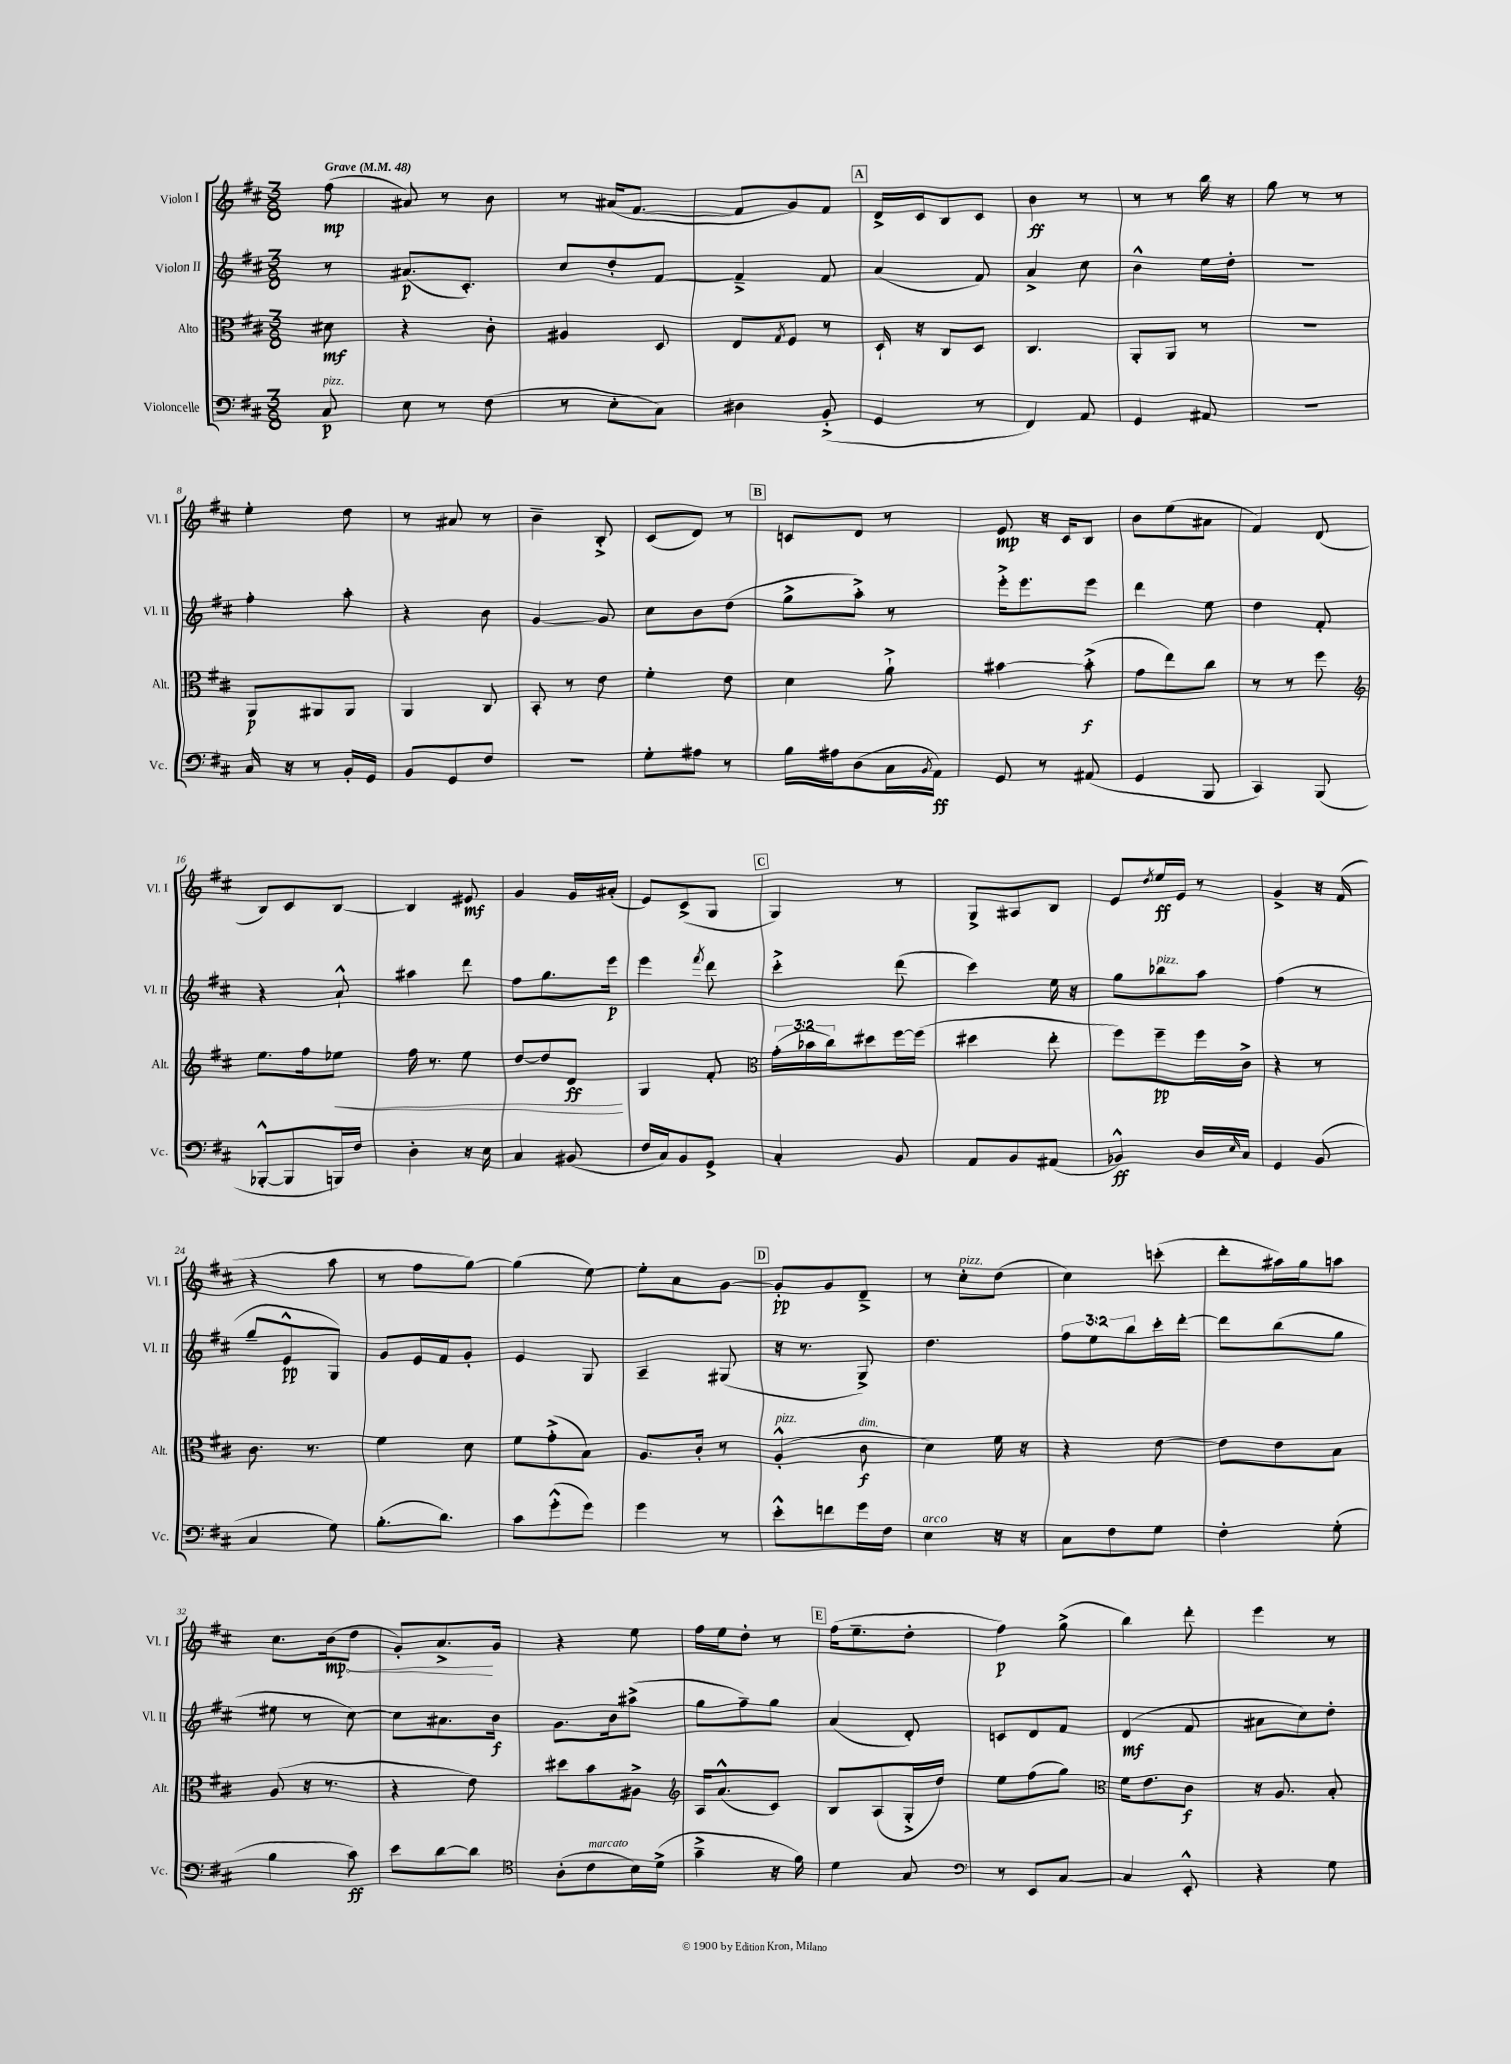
<<
\new StaffGroup <<
\new Staff = "s0" \with { instrumentName = "Violon I" shortInstrumentName = "Vl. I" } {
    \clef treble \key d \major \numericTimeSignature \time 3/8 \partial 8 \tempo "Grave" 4 = 48
    fis''8\mp( |
    ais'8) r8 b'8 |
    r8 ais'16( fis'8.~ |
    fis'8 g'8) fis'8 |
    \mark \markup { \box "A" } d'16-> cis'16 b8 cis'8 |
    b'4\ff r8 |
    r8 r8 b''16 r16 |
    g''8 r8 r8 |
    e''4-. d''8 |
    r8 ais'8 r8 |
    b'4-- b8-.-> |
    cis'8( d'8) r8 |
    \mark \markup { \box "B" } c'8 d'8 r8 |
    e'8\mp r16 cis'16 b8 |
    b'8 e''8( ais'8 |
    fis'4) d'8( |
    b8) cis'8 b8~ |
    b4 eis'8\mf |
    g'4 g'16 ais'16-.( |
    e'8) cis'8->( g8 |
    \mark \markup { \box "C" } g4) r8 |
    g8-> ais8 b8 |
    e'8 \acciaccatura { d''8 } e''16\ff e'16 r8 |
    g'4-> r16 fis'16( |
    r4 a''8 |
    r8 fis''8 g''8~) |
    g''4( e''8~) |
    e''8-. a'8 g'8~ |
    \mark \markup { \box "D" } g'8-.\pp g'8 d'8---> |
    r8 cis''8-.^\markup { \italic "pizz." } d''8( |
    cis''4) c'''8-.( |
    d'''8-. ais''16) g''16 a''8 |
    cis''8. b'16\mp( \once \override Hairpin.circled-tip = ##t d''8\< |
    g'8-.) a'8.->\! g'16 |
    r4 e''8 |
    fis''16 e''16 d''8-. r8 |
    \mark \markup { \box "E" } fis''16( e''8.-- d''8-. |
    fis''4\p) g''8->( |
    b''4) d'''8-. |
    e'''4 r8 \bar "|." |
}
\new Staff = "s1" \with { instrumentName = "Violon II" shortInstrumentName = "Vl. II" } {
    \clef treble \key d \major \numericTimeSignature \time 3/8 \override Staff.TupletNumber.text = #tuplet-number::calc-fraction-text \partial 8
    r8 |
    ais'8.\p( cis'8.-.) |
    cis''8 d''8-. fis'8~ |
    fis'4---> fis'8 |
    \mark \markup { \box "A" } a'4( fis'8) |
    a'4-> cis''8 |
    b'4-^ e''16 d''16-. |
    R4. |
    fis''4-. a''8-. |
    r4 b'8 |
    g'4~ g'8 |
    cis''8 b'8 d''8( |
    \mark \markup { \box "B" } g''8-> a''8-.->) r8 |
    e'''16-.-> e'''8. e'''8 |
    d'''4 e''8 |
    d''4 fis'8-. |
    r4 a'8-!-^ |
    ais''4 d'''8 |
    fis''8 g''8. e'''16\p |
    e'''4 \acciaccatura { fis'''8 } d'''8 |
    \mark \markup { \box "C" } cis'''4-.-> d'''8( |
    cis'''4) e''16 r16 |
    g''8 bes''8^\markup { \italic "pizz." } a''8 |
    fis''4( r8 |
    g''8-- e'8-^\pp g8) |
    g'8 e'16 fis'16 g'8-. |
    e'4 g8 |
    a4-- gis8( |
    \mark \markup { \box "D" } r16 r8. g8->) |
    d''4. |
    \tuplet 3/2 { fis''8 e''8 b''8 } cis'''16-. d'''16~-. |
    d'''8 b''8( g''8 |
    eis''8 r8 cis''8~) |
    cis''8 ais'8. b'16\f |
    g'8. b'16 ais''8->( |
    g''8 fis''8--) g''8 |
    \mark \markup { \box "E" } a'4( d'8-.) |
    c'8 d'8 fis'8 |
    d'4\mf( fis'8 |
    ais'8 cis''8) d''8-. \bar "|." |
}
\new Staff = "s2" \with { instrumentName = "Alto" shortInstrumentName = "Alt." } {
    \clef alto \key d \major \numericTimeSignature \time 3/8 \override Staff.TupletNumber.text = #tuplet-number::calc-fraction-text \partial 8
    dis'8\mf |
    r4 cis'8-. |
    ais4 d8 |
    e8 \acciaccatura { g8 } fis8 r8 |
    \mark \markup { \box "A" } d16-! r16 cis8 d8 |
    cis4. |
    a,8-. a,8 r8 |
    R4. |
    a,8\p ais,8 ais,8 |
    a,4 cis8 |
    b,8-. r8 e'8 |
    fis'4-. e'8 |
    \mark \markup { \box "B" } d'4 a'8-!-> |
    bis'4~ bis'8-.->\f( |
    g'8 e''8) cis''8 |
    r8 r8 fis''8 |
    \clef treble e''8. fis''16 ees''8\< |
    fis''16 r8. e''8 |
    d''8~ d''8 d'8\ff\! |
    g4 fis'8-. |
    \mark \markup { \box "C" } \clef alto \tuplet 3/2 { g'16-.( bes'16 cis''16) } dis''8 fis''16~ fis''16( |
    dis''4 e''8-. |
    fis''8) fis''8--\pp fis''16 cis'16-> |
    r4 r8 |
    cis'8. r8. |
    fis'4 d'8 |
    fis'8 g'8-.->( b8) |
    a8. cis'16-. r8 |
    \mark \markup { \box "D" } a4-.-^^\markup { \italic "pizz." }( cis'8\f^\markup { \italic "dim." } |
    d'4) fis'16 r16 |
    r4 e'8~ |
    e'8 e'8 b8 |
    a8( r16 r8. |
    r4 e'8) |
    dis''8 b'8 ais8-> |
    \clef treble a16 a'8.-^( cis'8) |
    \mark \markup { \box "E" } b8 a8( g16-.-> d''16) |
    e''8 fis''8( g''8) |
    \clef alto fis'16 e'8. cis'8\f |
    r16 a8. b8-. \bar "|." |
}
\new Staff = "s3" \with { instrumentName = "Violoncelle" shortInstrumentName = "Vc." } {
    \clef bass \key d \major \numericTimeSignature \time 3/8 \partial 8
    cis8\p^\markup { \italic "pizz." } |
    e8 r8 fis8( |
    r8 e8-. cis8) |
    dis4 b,8-.->( |
    \mark \markup { \box "A" } g,4 r8 |
    fis,4) a,8 |
    g,4 ais,8 |
    R4. |
    cis16 r16 r8 b,16-. g,16 |
    b,8 g,8 fis8 |
    R4. |
    g8-. ais8 r8 |
    \mark \markup { \box "B" } b16 ais16 d8( cis16 \acciaccatura { b,8 } a,16\ff) |
    g,8 r8 ais,8( |
    g,4 b,,8 |
    cis,4) b,,8( |
    bes,,8~-.-^ bes,,8 b,,16) fis16 |
    d4-. r16 e16 |
    cis4 bis,8( |
    fis16 cis16) b,8 g,8-> |
    \mark \markup { \box "C" } cis4-. b,8 |
    a,8 b,8 ais,8( |
    bes,4-^\ff) d16 \grace { e16 } cis16 |
    g,4 b,8( |
    cis4 g8) |
    b8.-.( d'8.) |
    cis'8 g'8-.-^( g'8) |
    g'4 r8 |
    \mark \markup { \box "D" } e'8-.-^ f'8 g'16 fis16 |
    e4^\markup { \italic "arco" } r16 r16 |
    cis8 fis8 g8 |
    fis4-. g8-.( |
    b4 cis'8\ff) |
    e'8 d'8~ d'8 |
    \clef tenor a8-.( cis'8^\markup { \italic "marcato" } b16) d'16->( |
    g'4---> r16 fis'16) |
    \mark \markup { \box "E" } d'4 g8 |
    \clef bass r8 e,8 cis8~ |
    cis4 e,8-.-^ |
    r4 g8 \bar "|." |
}
>>
>>
